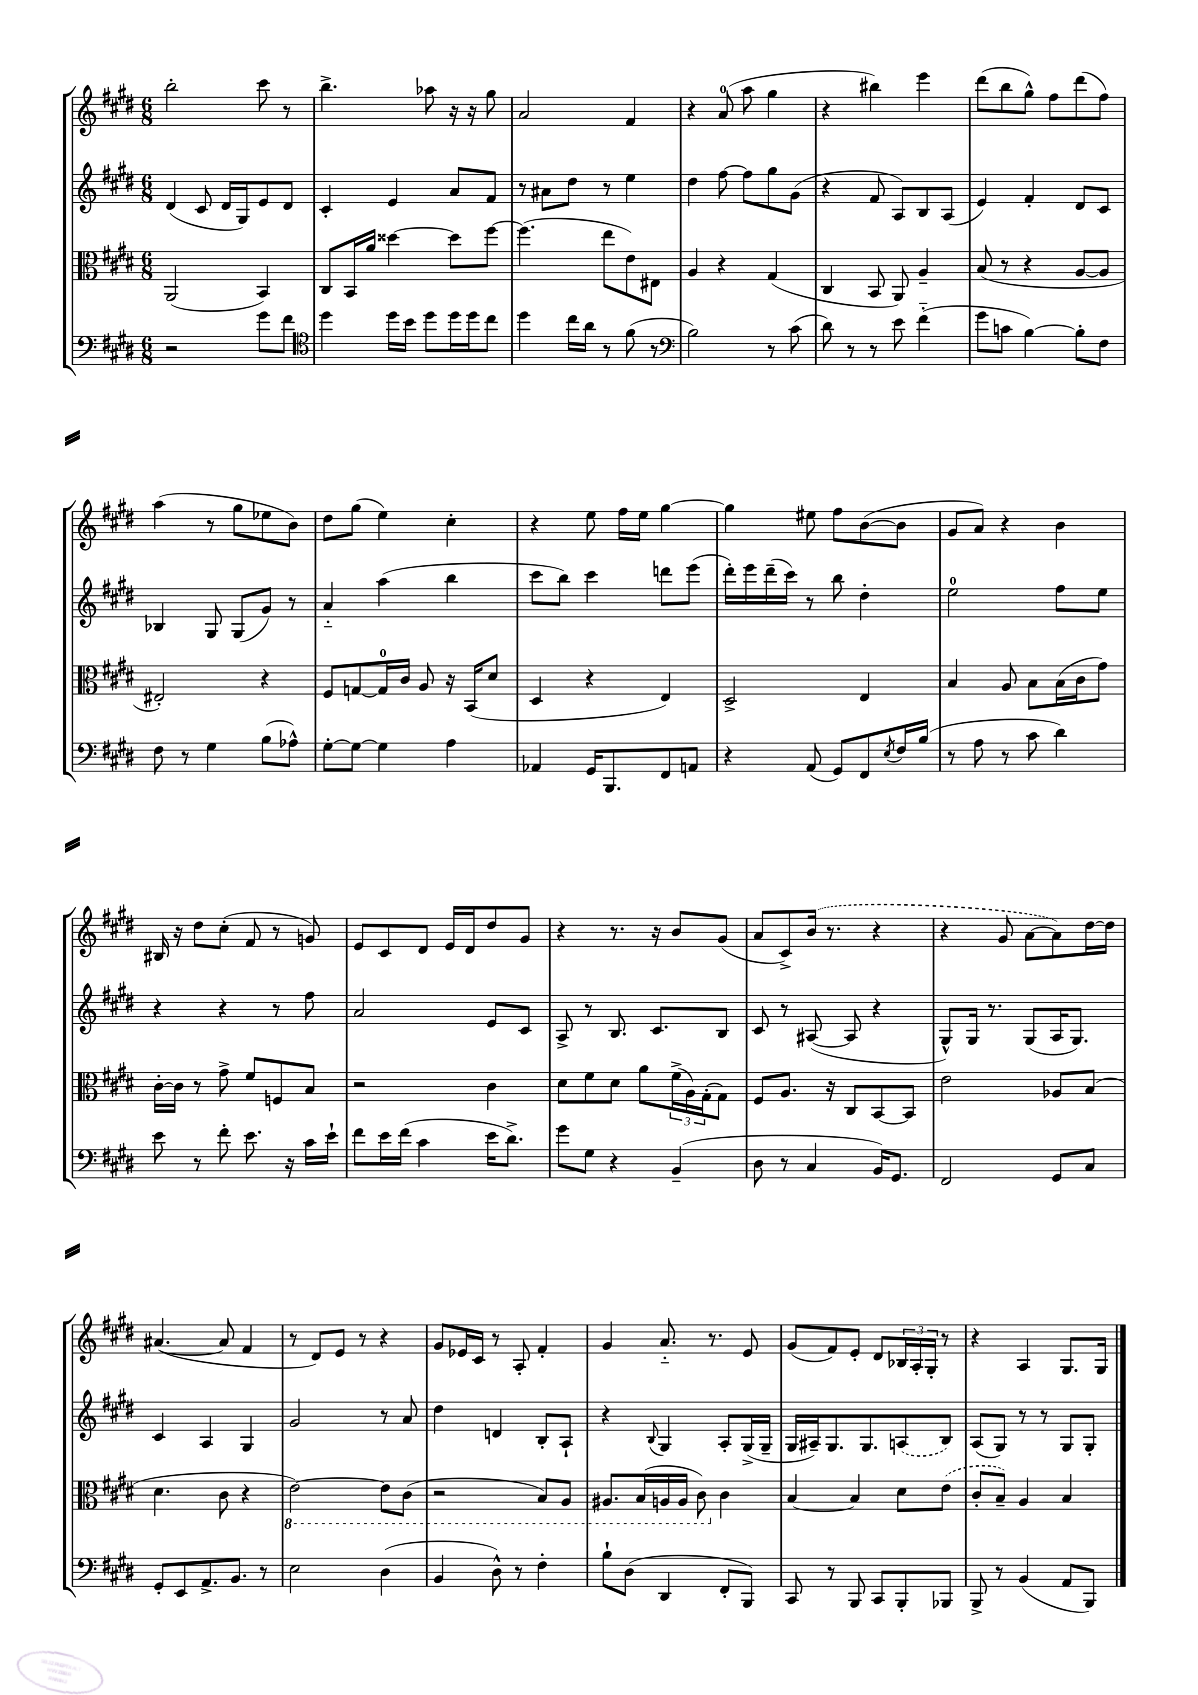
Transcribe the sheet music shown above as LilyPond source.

<<
\new StaffGroup <<
\new Staff = "s0" {
    \clef treble \key e \major \numericTimeSignature \time 6/8
    b''2-. cis'''8 r8 |
    b''4.-> aes''8 r16 r16 gis''8 |
    a'2 fis'4 |
    r4 a'8-0( a''8 gis''4 |
    r4 bis''4) e'''4 |
    dis'''8( b''8 gis''8-^) fis''8 dis'''8( fis''8) |
    a''4( r8 gis''8 ees''8 b'8) |
    dis''8 gis''8( e''4) cis''4-. |
    r4 e''8 fis''16 e''16 gis''4~ |
    gis''4 eis''8 fis''8 b'8~( b'8 |
    gis'8 a'8) r4 b'4 |
    bis16 r16 dis''8 cis''8-.( fis'8 r8 g'8) |
    e'8 cis'8 dis'8 e'16 dis'16 dis''8 gis'8 |
    r4 r8. r16 b'8 gis'8( |
    a'8 cis'8->) \once \slurDashed b'16( r8. r4 |
    r4 gis'8 a'8~ a'8) dis''16~ dis''16 |
    ais'4.~( ais'8 fis'4 |
    r8 dis'8) e'8 r8 r4 |
    gis'8 ees'16 cis'16 r8 a8-. fis'4-. |
    gis'4 a'8.-_ r8. e'8 |
    gis'8( fis'8) e'8-. dis'8 \tuplet 3/2 { bes16 a16-. gis16-. } r8 |
    r4 a4 gis8. gis16 \bar "|." |
}
\new Staff = "s1" {
    \clef treble \key e \major \numericTimeSignature \time 6/8
    dis'4( cis'8 dis'16 gis16) e'8 dis'8 |
    cis'4-. e'4 a'8 fis'8 |
    r8 ais'8 dis''8 r8 e''4 |
    dis''4 fis''8~ fis''8 gis''8 gis'8( |
    r4 fis'8 a8) b8 a8( |
    e'4) fis'4-. dis'8 cis'8 |
    bes4 gis8 gis8( gis'8) r8 |
    a'4-_ a''4( b''4 |
    cis'''8 b''8) cis'''4 d'''8 e'''8( |
    dis'''16-.) e'''16 dis'''16--( cis'''16) r8 b''8 dis''4-. |
    e''2-0 fis''8 e''8 |
    r4 r4 r8 fis''8 |
    a'2 e'8 cis'8 |
    a8-> r8 b8. cis'8. b8 |
    cis'8 r8 ais8~( ais8 r4 |
    gis8-^) gis16 r8. gis8( a16 gis8.) |
    cis'4 a4 gis4 |
    gis'2 r8 a'8 |
    dis''4 d'4 b8-. a8-! |
    r4 \appoggiatura { b8 } gis4 a8-. gis16->( gis16-- |
    gis16 ais16--) gis8. gis8. \once \slurDashed a8( b8) |
    a8( gis8) r8 r8 gis8 gis8-. \bar "|." |
}
\new Staff = "s2" {
    \clef alto \key e \major \numericTimeSignature \time 6/8
    a,2( b,4) |
    cis8 b,16 a'16 disis''4~ disis''8 fis''8~ |
    fis''4.( e''8 e'8) eis8 |
    a4 r4 gis4( |
    cis4 b,8 a,8) a4-- |
    b8( r8 r4 a8~ a8 |
    eis2-.) r4 |
    fis8 g8~ g16-0 cis'16 a8 r16 b,16( dis'8 |
    dis4 r4 e4) |
    dis2-> e4 |
    b4 a8 b8 b16( cis'16 gis'8) |
    cis'16~-. cis'16 r8 gis'8-> fis'8 f8 b8 |
    r2 cis'4 |
    dis'8 fis'8 dis'8 a'8 \tuplet 3/2 { fis'16->( a16) gis16-.( } gis8) |
    fis8 a8. r16 cis8 b,8~ b,8 |
    e'2 aes8 b8( |
    dis'4. cis'8 r4 |
    \ottava #-1 e2~) e8 cis8( |
    r2 b,8) a,8 |
    ais,8. b,16( a,16 a,16 cis8) \ottava #0 cis'4 |
    b4~ b4 dis'8 \once \slurDashed e'8( |
    cis'8-. b8--) a4 b4 \bar "|." |
}
\new Staff = "s3" {
    \clef bass \key e \major \numericTimeSignature \time 6/8
    r2 gis'8 fis'8 |
    \clef tenor dis''4 dis''16 b'16 dis''8 dis''16 dis''16 cis''8 |
    dis''4 cis''16 a'16 r8 fis'8( r8 |
    \clef bass b2) r8 cis'8( |
    dis'8) r8 r8 e'8 fis'4-_( |
    gis'8 c'8 b4~) b8-. fis8 |
    fis8 r8 gis4 b8( aes8-^) |
    gis8~-. gis8~ gis4 a4 |
    aes,4 gis,16 b,,8. fis,8 a,8 |
    r4 a,8( gis,8) fis,8 \acciaccatura { e8 } fis16 b16( |
    r8 a8 r8 cis'8 dis'4) |
    e'8 r8 fis'8-. e'8. r16 cis'16 e'16-! |
    fis'8 e'16 fis'16( cis'4 e'16 dis'8.->) |
    gis'8 gis8 r4 b,4--( |
    dis8 r8 cis4 b,16) gis,8. |
    fis,2 gis,8 cis8 |
    gis,8-. e,8 a,8.-> b,8. r8 |
    e2 dis4( |
    b,4 dis8-^) r8 fis4-. |
    b8-! dis8( dis,4 fis,8-. b,,8) |
    cis,8 r8 b,,8 cis,8 b,,8-. bes,,8 |
    b,,8-> r8 b,4( a,8 b,,8) \bar "|." |
}
>>
>>
\layout { \context { \Score \remove "Bar_number_engraver" } }
